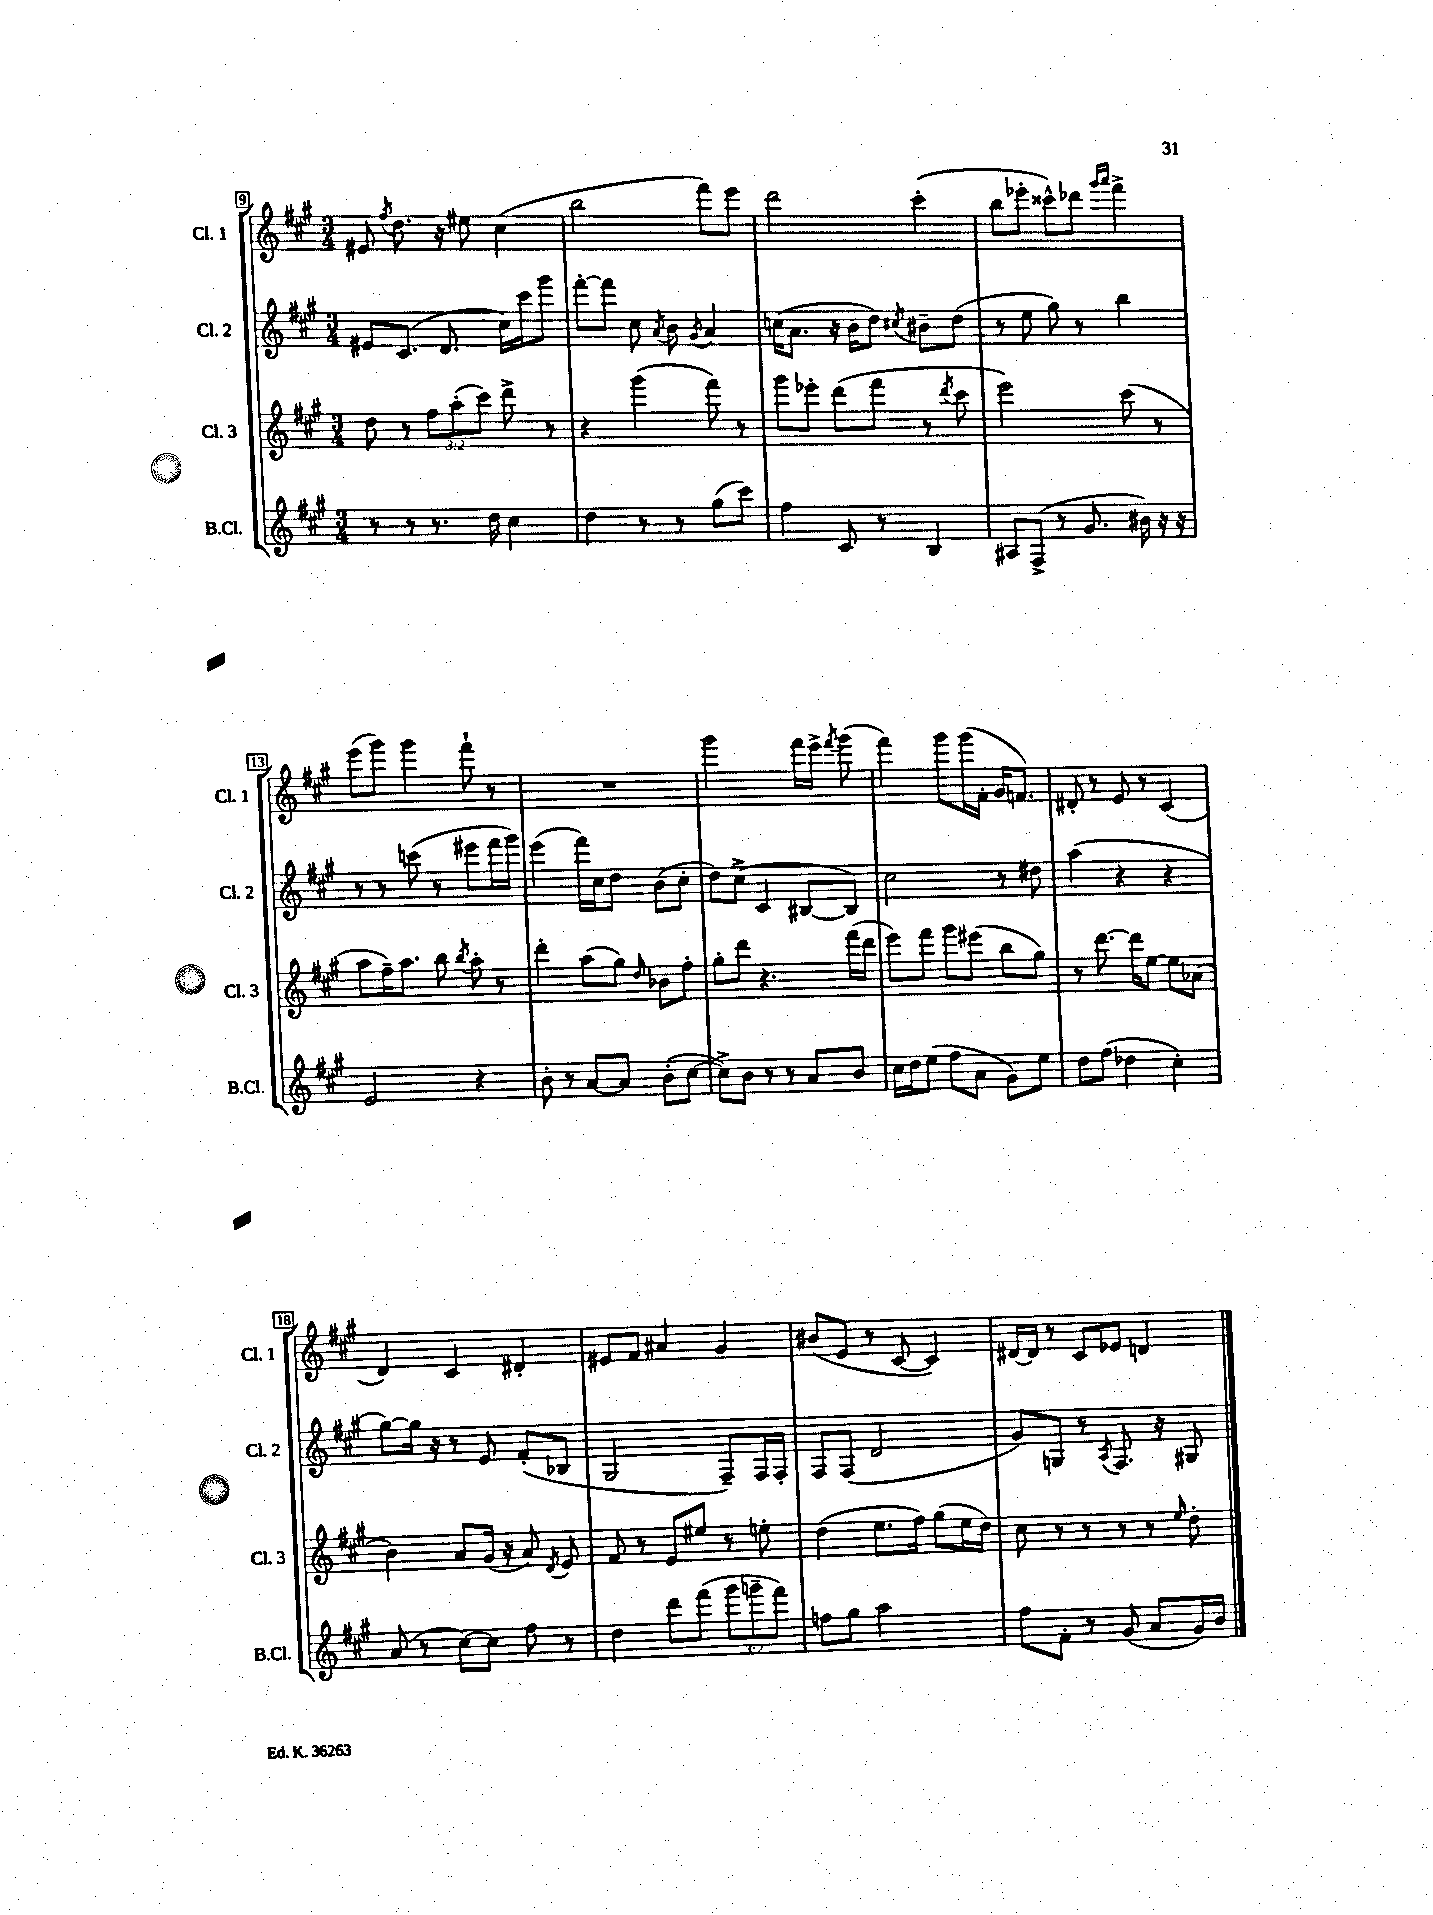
<<
\new StaffGroup <<
\new Staff = "s0" \with { instrumentName = "Cl. 1" shortInstrumentName = "Cl. 1" } {
    \clef treble \key a \major \numericTimeSignature \time 3/4
    \autoBeamOff eis'8 \acciaccatura { fis''8 } d''8. r16 eis''8 cis''4( |
    b''2 fis'''8[) e'''8] |
    d'''2 cis'''4-.( |
    b''8[ ees'''8]-. cisis'''8[-^) des'''8] \grace { gis'''16[ a'''16] } fis'''4-> |
    e'''8[( gis'''8]) gis'''4 fis'''8-! r8 |
    R2. |
    gis'''2 fis'''16[ e'''16]-> \acciaccatura { fis'''8 } gis'''8( |
    fis'''4) gis'''8[ gis'''16( fis'16]-. gis'16[ f'8.]) |
    dis'8-. r8 e'8 r8 cis'4( |
    d'4) cis'4 dis'4-. |
    eis'8[ fis'8] ais'4 gis'4 |
    bis'8[( e'8] r8 cis'8~ cis'4) |
    dis'16[~ dis'16] r8 cis'8[ ees'8] d'4 \bar "|." |
}
\new Staff = "s1" \with { instrumentName = "Cl. 2" shortInstrumentName = "Cl. 2" } {
    \clef treble \key a \major \numericTimeSignature \time 3/4
    \autoBeamOff eis'8[ cis'8.]( d'8. cis''16[) cis'''16 gis'''8] |
    fis'''8[~-. fis'''8] cis''8 \acciaccatura { a'8 } b'8 \acciaccatura { gis'8 } a'4 |
    c''16[( a'8.] r16 b'16[ d''8]) \acciaccatura { cis''8 } bis'8[-- d''8]( |
    r8 e''8 gis''8) r8 b''4 |
    r8 r8 c'''8( r8 eis'''8[ fis'''16 gis'''16]) |
    e'''4( fis'''16[) cis''16 d''8] b'8[( cis''8]-. |
    d''8[) cis''8]->( cis'4 bis8[~ bis8]) |
    cis''2 r8 dis''8 |
    a''4( r4 r4 |
    gis''8[~) gis''16] r16 r8 e'8 fis'8[-.( bes8] |
    gis2 fis8[--) fis16 fis16]-. |
    fis8[ fis8]( d'2 |
    gis'8[) g8] r8 \acciaccatura { a8 } fis8. r16 gis8 \bar "|." |
}
\new Staff = "s2" \with { instrumentName = "Cl. 3" shortInstrumentName = "Cl. 3" } {
    \clef treble \key a \major \numericTimeSignature \time 3/4 \override Staff.TupletNumber.text = #tuplet-number::calc-fraction-text
    \autoBeamOff d''8 r8 \tuplet 3/2 { fis''8[ a''8-.( cis'''8]) } d'''8-> r8 |
    r4 gis'''4( fis'''8) r8 |
    gis'''8[ ees'''8]-. d'''8[( fis'''8] r8 \acciaccatura { d'''8 } cis'''8 |
    e'''2) cis'''8( r8 |
    a''8[ fis''16--) a''8.] b''8 \acciaccatura { b''8 } a''8-. r8 |
    d'''4-. a''8[( gis''8]) \grace { d''16 } bes'8[ fis''8]-. |
    gis''8[-. d'''8] r4. fis'''16[( d'''16] |
    e'''8[) fis'''8] gis'''8[ eis'''8]( b''8[ gis''8]) |
    r8 d'''8.~ d'''16[ e''8]~ e''8[ aes'8]( |
    b'4) a'8[ gis'16]( r16 a'8) \acciaccatura { d'8 } e'8 |
    fis'8 r8 e'8[ eis''8] r8 e''8-. |
    d''4( e''8.[ fis''16]) gis''8[( e''16 d''16]) |
    cis''8 r8 r8 r8 r8 \grace { e''16 } d''8-. \bar "|." |
}
\new Staff = "s3" \with { instrumentName = "B.Cl." shortInstrumentName = "B.Cl." } {
    \clef treble \key a \major \numericTimeSignature \time 3/4 \override Staff.TupletNumber.text = #tuplet-number::calc-fraction-text
    \autoBeamOff r8 r8 r8. d''16 cis''4 |
    d''4 r8 r8 gis''8[( cis'''8]) |
    fis''4 cis'8 r8 b4 |
    ais8[ fis8]->( r8 gis'8. bis'16) r16 r16 |
    e'2 r4 |
    b'8-. r8 a'8[~ a'8] b'8[-.( cis''8]~ |
    cis''8[->) b'8] r8 r8 a'8[ b'8] |
    cis''16[ d''16 e''8]( fis''8[ a'8] gis'8[) e''8] |
    d''8[ fis''8]( des''4 cis''4-.) |
    a'8( r8 cis''8[~) cis''8] fis''8 r8 |
    d''4 d'''8[ fis'''8]( \tuplet 3/2 { gis'''8[ g'''8-- fis'''8]) } |
    f''8[ gis''8] a''2 |
    fis''8[ fis'8]-. r8 gis'8( a'8[ gis'16) b'16] \bar "|." |
}
>>
>>
\layout { \context { \Score currentBarNumber = #9 \override BarNumber.stencil = #(make-stencil-boxer 0.1 0.3 ly:text-interface::print) } }
